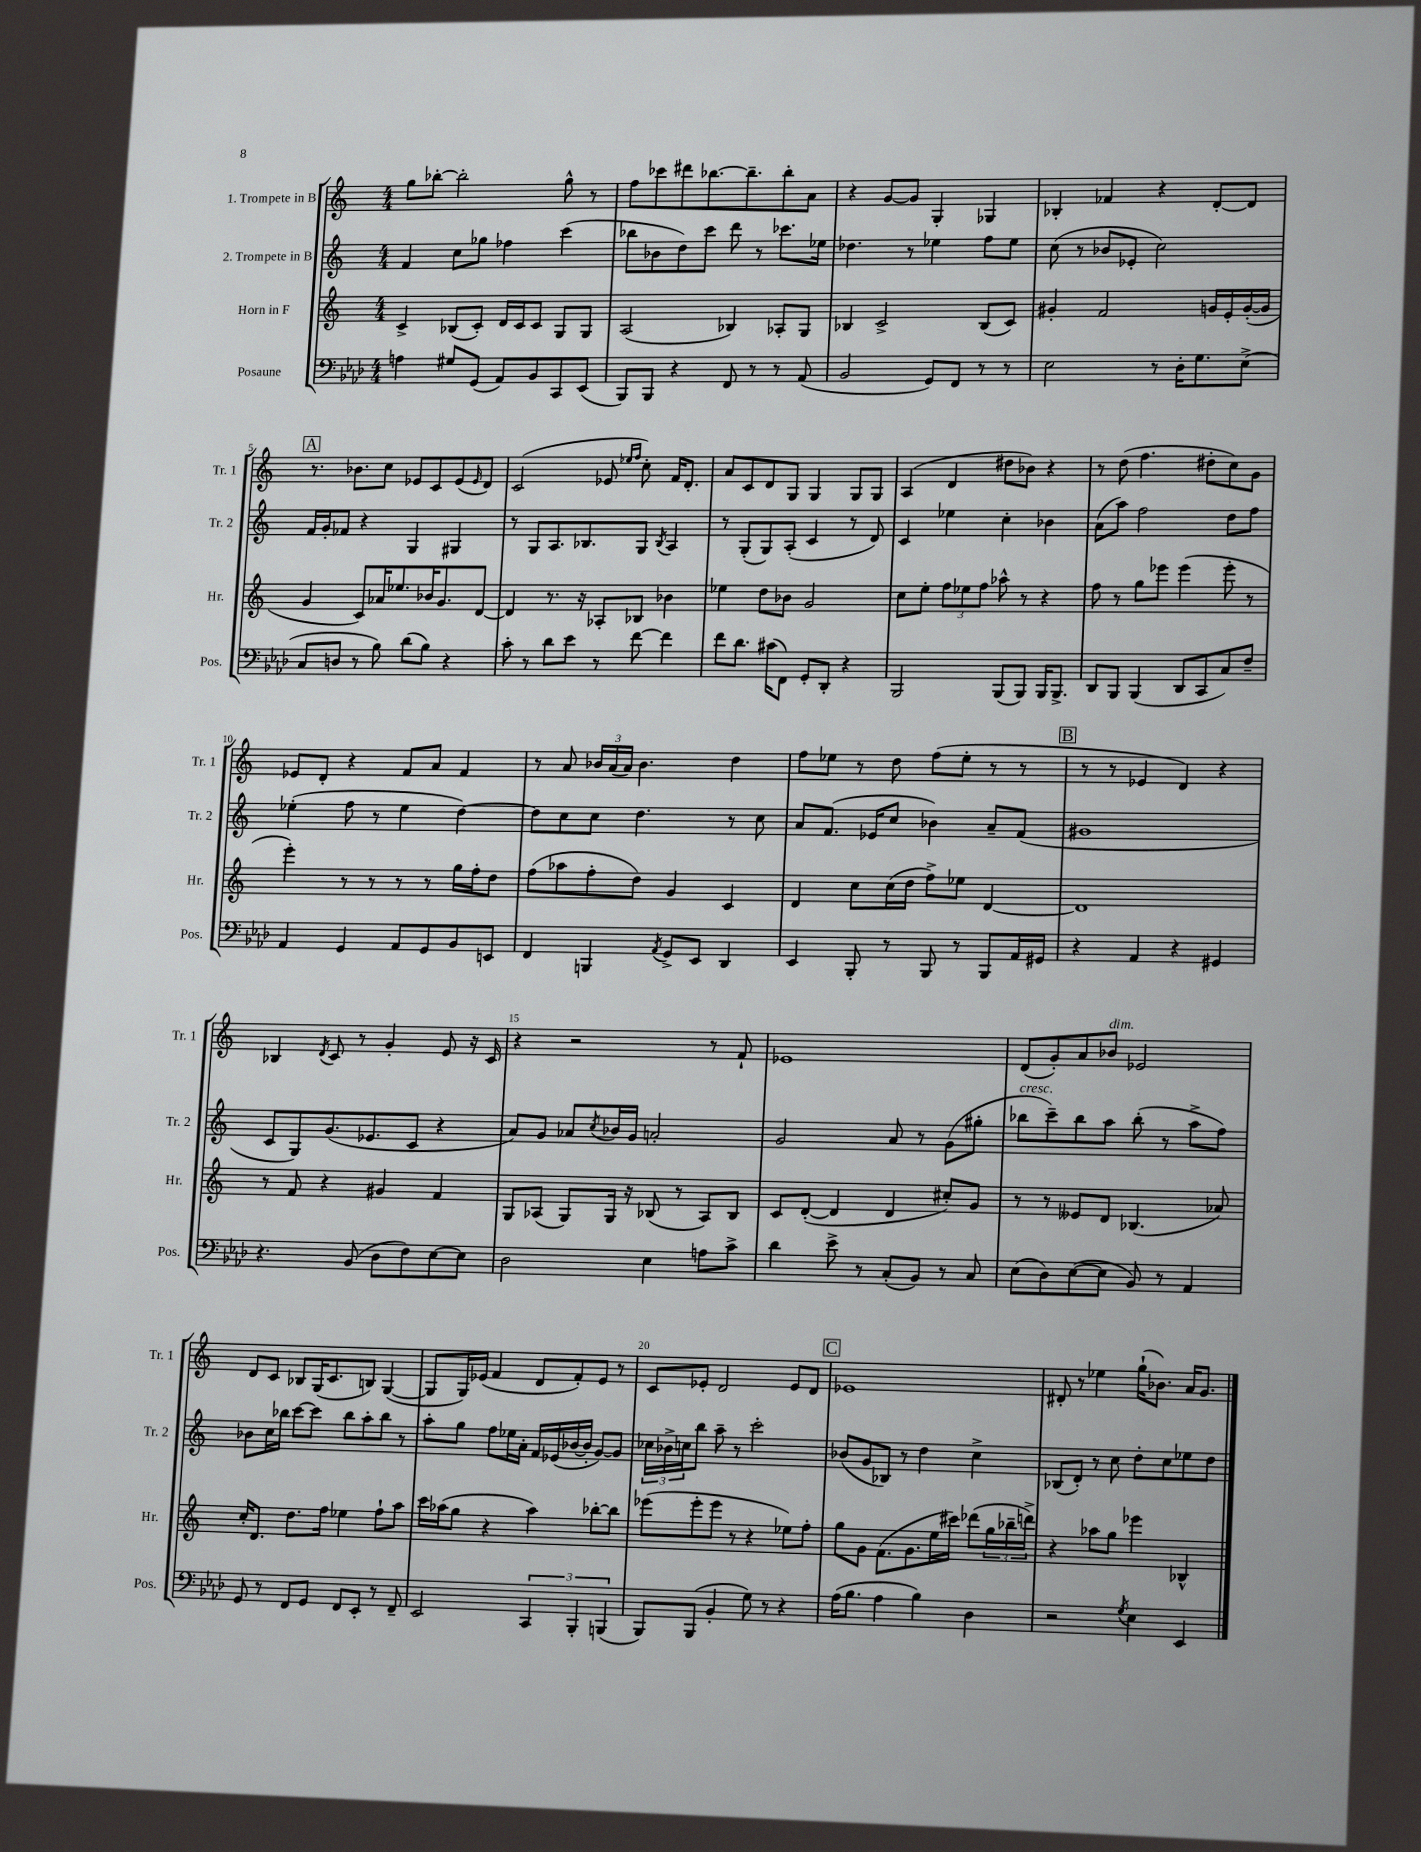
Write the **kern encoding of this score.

**kern	**kern	**kern	**kern
*staff4	*staff3	*staff2	*staff1
*clefF4	*clefG2	*clefG2	*clefG2
*k[b-e-a-d-]	*k[]	*k[]	*k[]
*M4/4	*M4/4	*M4/4	*M4/4
4A	4c^	4f	8gg
.	.	.	[8bb-'
8G#	(8B-	8cc	2bb-']
(8GG	8c')	8gg-	.
8AA-)	16d	4ff-	.
.	16c	.	.
8BB-	8c	.	.
8CC	8G	(4ccc	8gg^^
(8EE-	8G	.	8r
=	=	=	=
8BBB-)	(2A	8bb-	8ff
8BBB-	.	8b-	8ccc-
4r	.	8dd)	8ddd#
.	.	8ccc	[8.bb-
8FF	4B-)	8ddd	.
.	.	.	8.bb-~]
8r	.	8r	.
8r	8A-'	8.ccc-	8bb-'
(8AA-	8G	.	8a
.	.	16ee-	.
=	=	=	=
2BB-	4B-	4.dd-	4r
.	2c^	.	[8g
.	.	8r	8g]
8GG)	.	4ee-	4G'
8FF	.	.	.
8r	(8B-	8ff	4G-
8r	8c)	8ee-	.
=	=	=	=
2E-	4g#'	(8cc	4B-'
.	.	8r	.
.	2f	8b-	4f-
.	.	8e-'	.
8r	.	2cc)	4r
16D-'	.	.	.
8.G	.	.	.
.	16g	.	[8d'
.	16e'	.	.
(8E-^	([16g'	.	8d]
.	16g]	.	.
=	=	=	=
8C	4g	16f	8.r
.	.	16g'	.
8D	.	8f-	.
.	.	.	8.b-
8r	8c)	4r	.
8B-)	16a-	.	8cc
.	8.ee-	.	.
(8d-	.	4G	8e-
8B-)	16b-	.	8c
.	8.g	.	.
4r	.	4G#	(8e-
.	.	.	16qqe-
.	[8d	.	8d)
=	=	=	=
8c'	4d]	8r	(2c
8r	.	8G	.
8d-	8.r	8.A	.
8e-	.	.	.
.	16r	8.B-	.
8r	8A-'	.	8e-
.	.	.	16qqee-
.	.	.	16qqff
[8f	8B-	8G	8cc')
.	.	8qB-	.
4f]	4b-	4A	16f
.	.	.	8.d'
=	=	=	=
8f	4ee-	8r	8a
8.d-	.	(8G'	8c
.	8dd	8G)	8d
(16c#	.	.	.
8FF)	8b-	(8A'	8G
8GG'	2g	4c	4G
8DD-'	.	.	.
4r	.	8r	8G
.	.	8d)	8G
=	=	=	=
2BBB-	8cc	4c	(4A
.	8ee'	.	.
.	12ff	4ee-	4d
.	12ee-	.	.
.	12ff	.	.
(8BBB-	8aa-^^	4cc'	8dd#
8BBB-)	8r	.	8b-)
16BBB-	4r	4b-	4r
8.BBB-^	.	.	.
=	=	=	=
8DD-	8ff	(8a	8r
8BBB-	8r	8aa)	(8dd
(4BBB-	8gg	2ff	4.ff
.	8eee-	.	.
8DD-	(4eee-	.	.
8CC	.	.	8dd#'
8C)	8eee-'	8dd	8cc)
8F~	8r	8ff	8g
=	=	=	=
4AA-	4eee')	(4ee-'	8e-
.	.	.	8d'
4GG	8r	8ff	4r
.	8r	8r	.
8AA-	8r	4ee-	8f
8GG	8r	.	8a
8BB-	16gg	[4dd)	4f
.	16ff'	.	.
8EE	8dd	.	.
=	=	=	=
4FF	(8ff	8dd]	8r
.	8aa-	8cc	8a
4BBB	8ff'	8cc	24b-
.	.	.	(24a
.	.	.	24a)
.	8dd)	4.dd	4.b-
8qAA-	.	.	.
8GG^	4g	.	.
8EE-	.	.	.
4DD-	4c	8r	4dd
.	.	8cc	.
=	=	=	=
4EE-	4d	8a	8ff
.	.	(8.f	8ee-
8BBB-'	8cc	.	8r
.	.	16e-	.
8r	(16cc	8cc	8dd
.	16dd	.	.
8BBB-	8ff^)	4b-)	(8ff
8r	8ee-	.	8ee-'
8BBB-	[4d	8a~	8r
16AA-	.	(8f	8r
16GG#	.	.	.
=	=	=	=
4r	1d]	1g#	8r
.	.	.	8r
4AA-	.	.	4e-
4r	.	.	4d)
4GG#	.	.	4r
=	=	=	=
4.r	8r	8c	4B-
.	8f	8G)	.
.	.	.	8qd
.	4r	(8.g	8c
(8BB-	.	.	8r
.	.	8.e-	.
8D-	4g#	.	4g'
8F)	.	8c	.
[8E-	4f	4r	8e
8E-]	.	.	16r
.	.	.	16c
=	=	=	=
2D-	8G	8a)	4r
.	(8A-	8g	.
.	8G)	8a-	2r
.	.	8qcc	.
.	16G	16b-	.
.	16r	16g	.
4E-	(8B-	2a'	.
.	8r	.	.
8A	8A-)	.	8r
8c^	8B-	.	8f`
=	=	=	=
4d-	8c	2g	1e-
.	([8d'	.	.
8e-^	4d]	.	.
8r	.	.	.
(8C'	4d	8a	.
8BB-)	.	8r	.
8r	8cc#')	(8g	.
8C	8g	8gg#'	.
=	=	=	=
(8E-	8r	8bb-	(8d
8D-)	8r	8ccc~)	8g')
([8E-	8e--	8bb-	8a
8E-]	8d	8aa	8b-
8BB-)	(4.B-	(8bb-'	2e-
8r	.	8r	.
4AA-	.	8aa^	.
.	8a-)	8ff)	.
=	=	=	=
8GG	16cc'	8b-	8d
.	8.d	.	.
8r	.	16cc	8c
.	.	16bb-	.
8FF	8.dd	[8ccc	8B-
8GG	.	8ccc]	(16G
.	16ff	.	8.c
8FF	4ee-	8bb-	.
8EE-'	.	8aa'	8B)
8r	8ff`	8bb-	([4G
8FF~	8aa	8r	.
=	=	=	=
2EE-	16ccc	8aa'	8G]
.	(16aa-	.	.
.	8gg	8gg	16G)
.	.	.	(16e-
.	4r	8ff	4f
.	.	16ee-	.
.	.	16a'	.
6CC	4aa-)	16f	8d
.	.	(16e-	.
.	.	[16b-	8f')
6BBB-'	.	.	.
.	.	16b-']	.
.	[8bb-'	[8g)	8e-
(6BBB	.	.	.
.	8bb-]	8g]	8r
=	=	=	=
8BBB-)	(8eee-	24cc-	8c
.	.	24b-^	.
.	.	24cc	.
(8BBB-	8eee-'	8bb	8e-'
4BB-'	8eee-	8aa~	2d
.	8r	8r	.
8G)	4r	2ccc'	.
8r	.	.	.
4r	8ee-)	.	8e-
.	8ff'	.	8d
=	=	=	=
(16A-	8gg	(8b-	1e-
8.B-	.	.	.
.	8g	8g	.
4A-	(8.f	8B-)	.
.	.	8r	.
.	8.g	.	.
4B-)	.	4dd	.
.	16ee	.	.
.	16ccc#)	.	.
4D-	(8ddd-	4cc^	.
.	24gg	.	.
.	24bb-~	.	.
.	24ddd^)	.	.
=	=	=	=
2r	4r	(8B-	8d#'
.	.	8d')	8r
.	8aa-	8r	4ee-
.	8gg	8cc	.
8qG	.	.	.
4E-	4eee-	8dd'	(16gg`
.	.	.	8.b-)
.	.	8cc	.
4EE-	4B-^^	8ee-	16a
.	.	.	8.g
.	.	8dd	.
==	==	==	==
*-	*-	*-	*-
